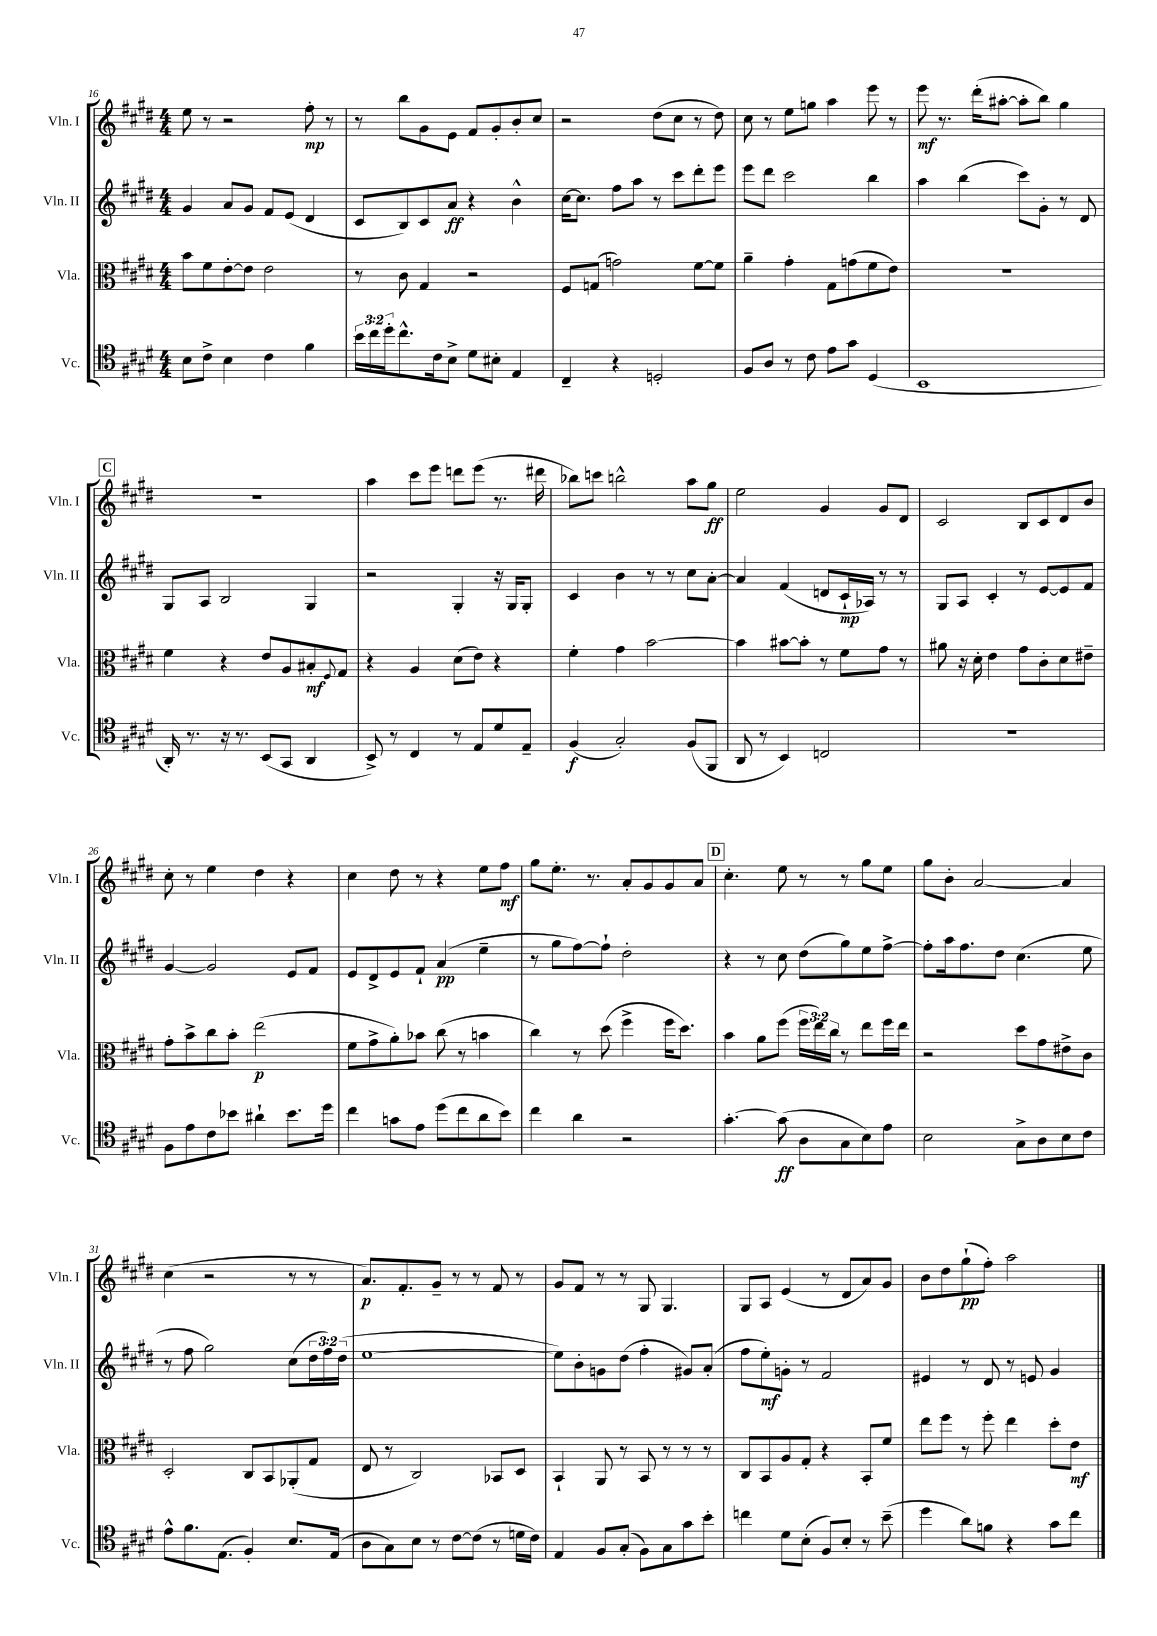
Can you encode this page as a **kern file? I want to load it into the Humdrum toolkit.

**kern	**dynam	**kern	**dynam	**kern	**dynam	**kern	**dynam
*part4	*part4	*part3	*part3	*part2	*part2	*part1	*part1
*staff4	*staff4	*staff3	*staff3	*staff2	*staff2	*staff1	*staff1
*I"Vc.	*	*I"Vla.	*	*I"Vln. II	*	*I"Vln. I	*
*I'Vc.	*	*I'Vla.	*	*I'Vln. II	*	*I'Vln. I	*
*clefC4	*	*clefC3	*	*clefG2	*	*clefG2	*
*k[f#c#g#d#]	*	*k[f#c#g#d#]	*	*k[f#c#g#d#]	*	*k[f#c#g#d#]	*
*M4/4	*	*M4/4	*	*M4/4	*	*M4/4	*
=16	=16	=16	=16	=16	=16	=16	=16
8B\L	.	8b\L	.	4g#/	.	8ee\	.
8c#^\J	.	8f#\	.	.	.	8r	.
4B\	.	[8e'\	.	8a/L	.	2r	.
.	.	8e\J]	.	8g#/J	.	.	.
4c#\	.	2e\	.	8f#/L	.	.	.
.	.	.	.	(8e/J	.	.	.
4f#\	.	.	.	4d#/	.	8ff#'\	mp
.	.	.	.	.	.	8r	.
=17	=17	=17	=17	=17	=17	=17	=17
24b\LL	.	8r	.	8c#/L	.	8r	.
24cc#\	.	.	.	.	.	.	.
24dd#'\J	.	.	.	.	.	.	.
8.cc#^^\	.	8c#\	.	8B/)	.	8bb\L	.
.	.	4G#/	.	8c#/	.	8g#\	.
16c#\k	.	.	.	.	.	.	.
8B^\J	.	.	.	8a/J	ff	8e\J	.
8d#\L	.	2r	.	4r	.	8f#/L	.
8B#X'\J	.	.	.	.	.	8g#'/	.
4E/	.	.	.	4b^^\	.	8b'/	.
.	.	.	.	.	.	8cc#/J	.
=18	=18	=18	=18	=18	=18	=18	=18
4C#~/	.	8F#/L	.	[16cc#\KL	.	2r	.
.	.	.	.	8.cc#\J]	.	.	.
.	.	(8Gn/J	.	.	.	.	.
4r	.	2gn\)	.	8ff#\L	.	.	.
.	.	.	.	8aa\J	.	.	.
2Dn'/	.	.	.	8r	.	(8dd#\L	.
.	.	.	.	8ccc#\L	.	8cc#\J	.
.	.	[8f#\L	.	8ddd#'\	.	8r	.
.	.	8f#\J]	.	8eee\J	.	8dd#\)	.
=19	=19	=19	=19	=19	=19	=19	=19
8F#/L	.	4a~\	.	8eee\L	.	8cc#\	.
8A/J	.	.	.	8ddd#\J	.	8r	.
8r	.	4g#'\	.	2ccc#\	.	8ee\L	.
8c#\	.	.	.	.	.	8ggn\J	.
8e\L	.	8G#\L	.	.	.	4aa\	.
8g#\J	.	(8gn\	.	.	.	.	.
(4D#/	.	8f#\	.	4bb\	.	8eee\	.
.	.	8e\J)	.	.	.	8r	.
=20	=20	=20	=20	=20	=20	=20	=20
1BB	.	1r	.	4aa\	.	8eee\	mf
.	.	.	.	.	.	8.r	.
.	.	.	.	(4bb\	.	.	.
.	.	.	.	.	.	(16ddd#'\KL	.
.	.	.	.	.	.	[8aa#X'\J	.
.	.	.	.	8ccc#\L)	.	8aa#'\L]	.
.	.	.	.	8g#'\J	.	8bb\J)	.
.	.	.	.	8r	.	4gg#\	.
.	.	.	.	8d#/	.	.	.
!!LO:LB:g=z
!!LO:REH:place=s1:t=C
=21	=21	=21	=21	=21	=21	=21	=21
16AA'/)	.	4f#\	.	8G#/L	.	1r	.
8.r	.	.	.	.	.	.	.
.	.	.	.	8A/J	.	.	.
16r	.	4r	.	2B/	.	.	.
8.r	.	.	.	.	.	.	.
(8BB/L	.	8e/L	.	.	.	.	.
8GG#/J	.	8A/	.	.	.	.	.
4AA/	.	8B#X'/	mf	4G#/	.	.	.
.	.	8qqF#/	.	.	.	.	.
.	.	8G#/J	.	.	.	.	.
=22	=22	=22	=22	=22	=22	=22	=22
8BB^/)	.	4r	.	2r	.	4aa\	.
8r	.	.	.	.	.	.	.
4C#/	.	4A/	.	.	.	8ccc#\L	.
.	.	.	.	.	.	8eee\J	.
8r	.	(8d#\L	.	4G#'/	.	8dddn\L	.
8E/L	.	8e\J)	.	.	.	(8eee\J	.
8d#/	.	4r	.	16r	.	8.r	.
.	.	.	.	16G#/KL	.	.	.
8E~/J	.	.	.	8G#'/J	.	.	.
.	.	.	.	.	.	16ddd#X\	.
=23	=23	=23	=23	=23	=23	=23	=23
(4F#/	f	4f#'\	.	4c#/	.	8bb-X\L)	.
.	.	.	.	.	.	8cccn\J	.
2G#'/)	.	4g#\	.	4b\	.	2bbn^^\	.
.	.	[2b\	.	8r	.	.	.
.	.	.	.	8r	.	.	.
(8F#/L	.	.	.	8cc#\L	.	8aa\L	.
8FF#/J	.	.	.	[8a'\J	.	8gg#\J	ff
=24	=24	=24	=24	=24	=24	=24	=24
8AA/	.	4b\]	.	4a/]	.	2ee\	.
8r	.	.	.	.	.	.	.
4BB/)	.	[8b#X\L	.	(4f#/	.	.	.
.	.	8b#'\J]	.	.	.	.	.
2Cn/	.	8r	.	8dn/L	.	4g#/	.
.	.	8f#\L	.	16c#`/L	mp	.	.
.	.	.	.	16A-X/JJ)	.	.	.
.	.	8g#\J	.	8r	.	8g#/L	.
.	.	8r	.	8r	.	8d#/J	.
=25	=25	=25	=25	=25	=25	=25	=25
1r	.	8a#X\	.	8G#/L	.	2c#/	.
.	.	16r	.	8A/J	.	.	.
.	.	16d#'\	.	.	.	.	.
.	.	4e\	.	4c#'/	.	.	.
.	.	8g#\L	.	8r	.	8B/L	.
.	.	8c#'\	.	[8e/L	.	8c#/	.
.	.	8d#\	.	8e/]	.	8d#/	.
.	.	8e#X~\J	.	8f#/J	.	8b/J	.
!!LO:LB:g=z
=26	=26	=26	=26	=26	=26	=26	=26
8F#\L	.	8g#'\L	.	[4g#/	.	8cc#'\	.
8e\	.	8b^\	.	.	.	8r	.
8c#\	.	8cc#\	.	2g#/]	.	4ee\	.
8b-X\J	.	8b'\J	.	.	.	.	.
4a#X`\	.	(2ee\	p	.	.	4dd#\	.
8.b-\L	.	.	.	8e/L	.	4r	.
.	.	.	.	8f#/J	.	.	.
16dd#\Jk	.	.	.	.	.	.	.
=27	=27	=27	=27	=27	=27	=27	=27
4cc#\	.	8f#\L	.	8e/L	.	4cc#\	.
.	.	8g#^\	.	8d#^/	.	.	.
8gn\L	.	8a'\)	.	8e/	.	8dd#\	.
8e\J	.	8b-X\J	.	8f#`/J	.	8r	.
(8dd#\L	.	(8cc#\	.	(4a/	pp	4r	.
8cc#\	.	8r	.	.	.	.	.
8a\	.	4bn\	.	4ee~\	.	8ee\L	.
8b\J)	.	.	.	.	.	8ff#\J	mf
=28	=28	=28	=28	=28	=28	=28	=28
4cc#\	.	4cc#\)	.	8r	.	8gg#\L	.
.	.	.	.	8gg#\L	.	8.ee'\J	.
4a\	.	8r	.	[8ff#\)	.	.	.
.	.	.	.	.	.	8.r	.
.	.	(8dd#\	.	8ff#`\J]	.	.	.
2r	.	4ff#^\	.	2dd#'\	.	8a'/L	.
.	.	.	.	.	.	8g#/	.
.	.	16ff#\KL	.	.	.	8g#/	.
.	.	8.dd#\J)	.	.	.	.	.
.	.	.	.	.	.	8a/J	.
!!LO:REH:place=s1:t=D
=29	=29	=29	=29	=29	=29	=29	=29
[4.g#'\	.	4b\	.	4r	.	4.cc#'\	.
.	.	8a\L	.	8r	.	.	.
(8g#\]	ff	(8ff#\J	.	8cc#\	.	8ee\	.
8A\L	.	24ff#\LL	.	(8dd#\L	.	8r	.
.	.	24ee\)	.	.	.	.	.
.	.	24cc#\JJ	.	.	.	.	.
8G#\	.	8r	.	8gg#\)	.	8r	.
8B\)	.	8ee\L	.	8ee\	.	8gg#\L	.
8e\J	.	16ff#\L	.	[8ff#^\J	.	8ee\J	.
.	.	16ee\JJ	.	.	.	.	.
=30	=30	=30	=30	=30	=30	=30	=30
2B\	.	2r	.	8ff#'\L]	.	8gg#\L	.
.	.	.	.	16aa\k	.	8b'\J	.
.	.	.	.	8.ff#\	.	.	.
.	.	.	.	.	.	[2a/	.
.	.	.	.	8dd#\J	.	.	.
8G#^\L	.	8dd#\L	.	(4.cc#\	.	.	.
8A\	.	8g#\	.	.	.	.	.
8B\	.	8e#X^\	.	.	.	4a/]	.
8c#\J	.	8c#\J	.	8ee\	.	.	.
!!LO:LB:g=z
=31	=31	=31	=31	=31	=31	=31	=31
8e^^\L	.	2D#'/	.	8r	.	(4cc#\	.
8.f#\	.	.	.	8ff#\	.	.	.
.	.	.	.	2gg#\)	.	2r	.
(8.E\J	.	.	.	.	.	.	.
4F#'/)	.	8C#/L	.	.	.	.	.
.	.	8BB/	.	.	.	.	.
8.B/L	.	(8AA-X'/	.	(8cc#\L	.	8r	.
.	.	8G#/J	.	24dd#\L	.	8r	.
.	.	.	.	24ff#\)	.	.	.
(16E/Jk	.	.	.	.	.	.	.
.	.	.	.	(24dd#\JJ	.	.	.
=32	=32	=32	=32	=32	=32	=32	=32
8A\L	.	8E/	.	[1ee	.	8.a/L)	p
8G#\)	.	8r	.	.	.	.	.
.	.	.	.	.	.	8.f#'/	.
8B\J	.	2C#/)	.	.	.	.	.
8r	.	.	.	.	.	8g#~/J	.
[8c#\L	.	.	.	.	.	8r	.
(8c#\J]	.	.	.	.	.	8r	.
8r	.	8BB-X/L	.	.	.	8f#/	.
16dn\LL	.	8D#/J	.	.	.	8r	.
16c#\JJ)	.	.	.	.	.	.	.
=33	=33	=33	=33	=33	=33	=33	=33
4E/	.	4BB`/	.	8ee\L])	.	8g#/L	.
.	.	.	.	8b'\	.	8f#/J	.
8F#/L	.	8AA/	.	8gn\	.	8r	.
(8G#'/J	.	8r	.	(8dd#\J	.	8r	.
8F#\L)	.	8BB/	.	4ff#'\	.	8G#/	.
8G#\	.	8r	.	.	.	4.G#/	.
8g#\	.	8r	.	8g#X/L)	.	.	.
8b'\J	.	8r	.	(8a'/J	.	.	.
=34	=34	=34	=34	=34	=34	=34	=34
4ccn\	.	8C#/L	.	8ff#\L	.	8G#/L	.
.	.	8BB/	.	8ee'\)	mf	8A/J	.
8d#\L	.	8A/	.	8gn'\J	.	(4e/	.
(8B'\J	.	8G#'/J	.	8r	.	.	.
8F#/L)	.	4r	.	2f#/	.	8r	.
8B'/J	.	.	.	.	.	8d#/L	.
8r	.	8BB'/L	.	.	.	8a/)	.
(8b~\	.	8f#/J	.	.	.	8g#/J	.
=35	=35	=35	=35	=35	=35	=35	=35
4dd#\	.	8ee\L	.	4e#X/	.	8b\L	.
.	.	8ff#\J	.	.	.	8dd#\	.
8a\L)	.	8r	.	8r	.	(8gg#`\	pp
8fn\J	.	8ff#'\	.	8d#/	.	8ff#'\J)	.
4r	.	4ee\	.	8r	.	2aa\	.
.	.	.	.	8en/	.	.	.
8g#\L	.	8dd#'\L	.	4g#/	.	.	.
8cc#\J	.	8e\J	mf	.	.	.	.
==	==	==	==	==	==	==	==
*-	*-	*-	*-	*-	*-	*-	*-
